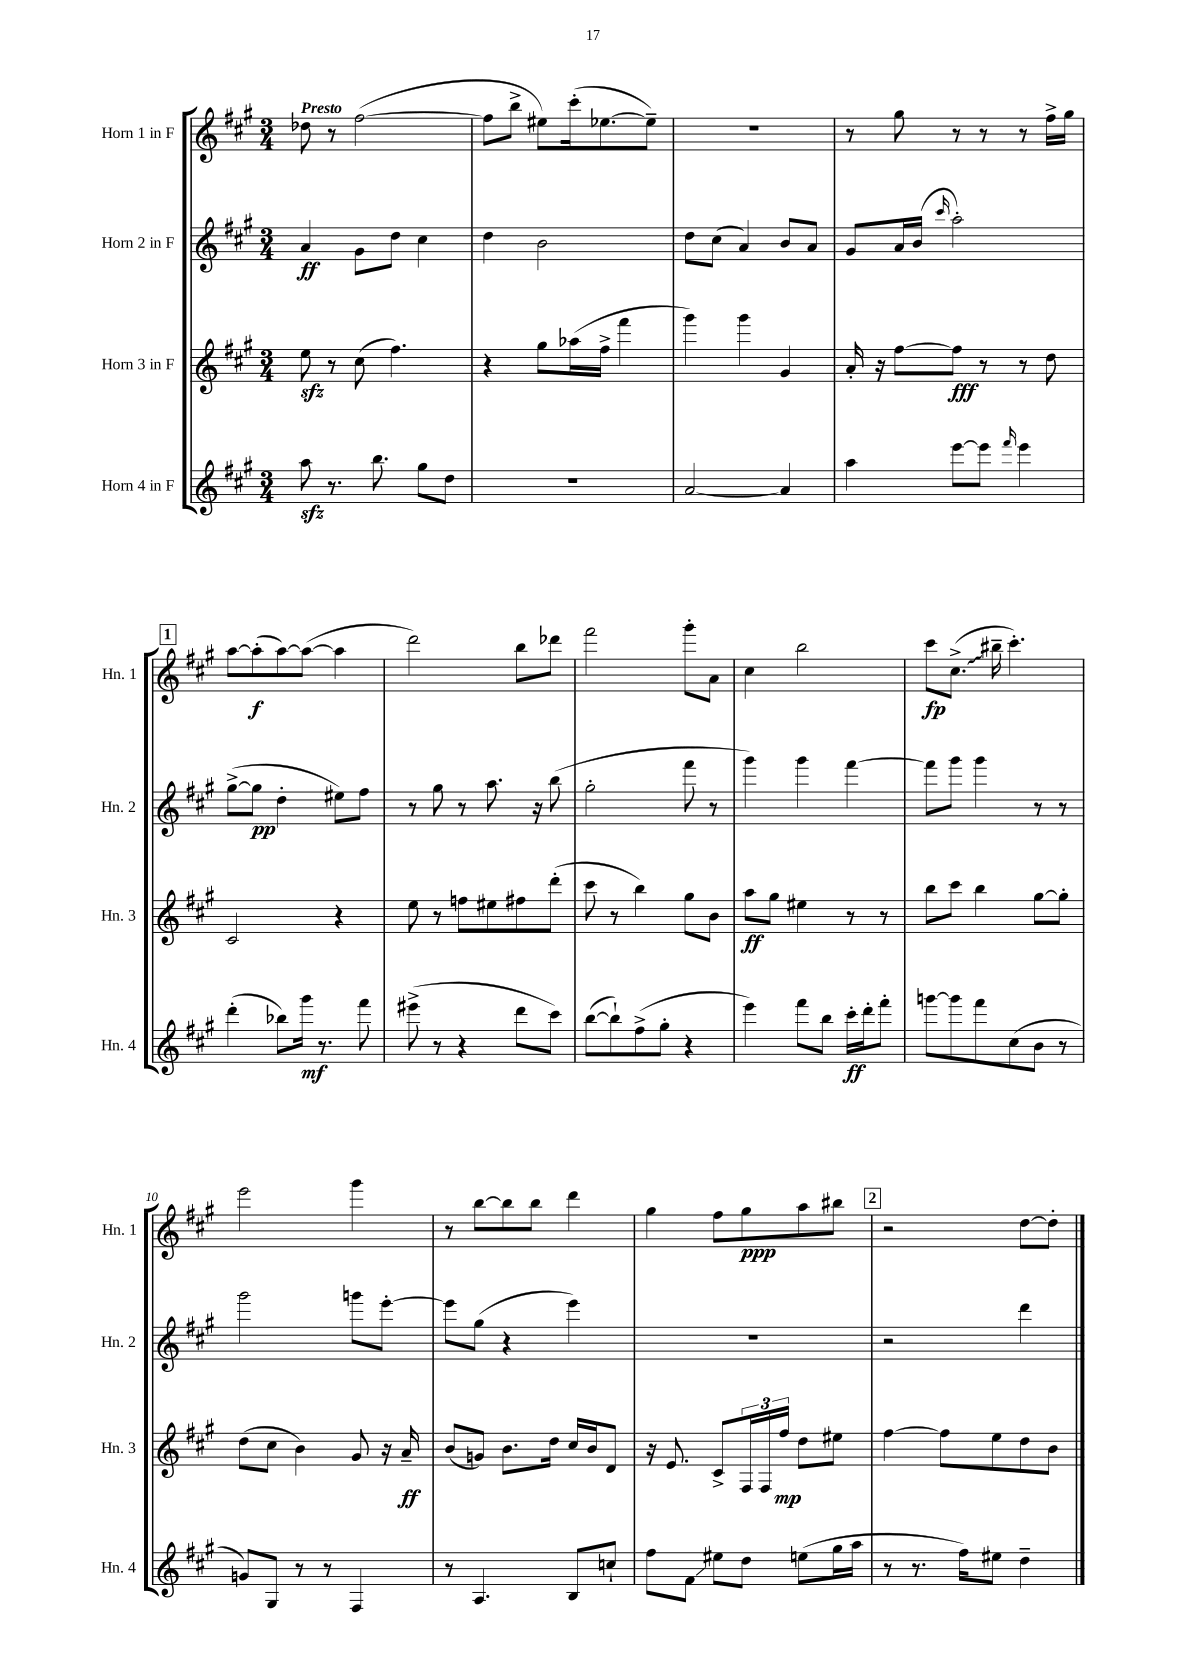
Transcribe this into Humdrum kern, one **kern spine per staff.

**kern	**kern	**kern	**kern
*staff4	*staff3	*staff2	*staff1
*clefG2	*clefG2	*clefG2	*clefG2
*k[f#c#g#]	*k[f#c#g#]	*k[f#c#g#]	*k[f#c#g#]
*M3/4	*M3/4	*M3/4	*M3/4
8aa	8ee	4a	8dd-
8.r	8r	.	8r
.	(8cc#	8g#	([2ff#
8.bb	.	.	.
.	4.ff#)	8dd	.
8gg#	.	4cc#	.
8dd	.	.	.
=	=	=	=
2.r	4r	4dd	8ff#]
.	.	.	8bb^
.	8gg#	2b	8ee#)
.	(16aa-	.	(16ccc#'
.	16ff#^	.	[8.ee-
.	4fff#	.	.
.	.	.	8ee-~])
=	=	=	=
[2a	4ggg#)	8dd	2.r
.	.	(8cc#	.
.	4ggg#	4a)	.
4a]	4g#	8b	.
.	.	8a	.
=	=	=	=
4aa	16a'	8g#	8r
.	16r	.	.
.	[8ff#	16a	8gg#
.	.	(16b	.
.	.	16qqccc#	.
[8eee	8ff#]	2aa')	8r
8eee]	8r	.	8r
16qqfff#	.	.	.
4eee	8r	.	8r
.	8dd	.	16ff#^
.	.	.	16gg#
=	=	=	=
(4ddd'	2c#	([8gg#^	[8aa
.	.	8gg#]	(8aa']
8bb-)	.	4dd'	[8aa)
16ggg#	.	.	(8aa_
8.r	.	.	.
.	4r	8ee#)	4aa]
8fff#	.	8ff#	.
=	=	=	=
(8eee#^	8ee	8r	2ddd)
8r	8r	8gg#	.
4r	8ff	8r	.
.	8ee#	8.aa	.
8ddd	8ff#	.	8bb
.	.	16r	.
8ccc#)	(8ddd'	(8bb	8ddd-
=	=	=	=
([8bb	8ccc#	2gg#'	2fff#
8bb`])	8r	.	.
(8ff#^	4bb)	.	.
8gg#'	.	.	.
4r	8gg#	8fff#	8ggg#'
.	8b	8r	8a
=	=	=	=
4eee)	8aa	4ggg#)	4cc#
.	8gg#	.	.
8fff#	4ee#	4ggg#	2bb
8bb	.	.	.
16ccc#'	8r	[4fff#	.
16ddd'	.	.	.
8fff#'	8r	.	.
=	=	=	=
[8ggg	8bb	8fff#]	8ccc#
8ggg]	8ccc#	8ggg#	(8.cc#^
8fff#	4bb	4ggg#	.
.	.	.	16bb#~
(8cc#	.	.	4.ccc#')
8b	[8gg#	8r	.
8r	8gg#']	8r	.
=	=	=	=
8g)	(8dd	2ggg#	2eee
8G#	8cc#	.	.
8r	4b)	.	.
8r	.	.	.
4F#	8g#	8ggg	4ggg#
.	16r	[8eee'	.
.	16a~	.	.
=	=	=	=
8r	(8b	8eee]	8r
4.A	8g)	(8gg#	[8bb
.	8.b	4r	8bb]
.	.	.	8bb
.	16dd	.	.
8B	16cc#	4eee)	4ddd
.	16b	.	.
8cc`	8d	.	.
=	=	=	=
8ff#	16r	2.r	4gg#
.	8.e	.	.
8f#	.	.	.
8ee#	8c#^	.	8ff#
8dd	24F#	.	8gg#
.	24F#	.	.
.	24ff#	.	.
(8ee	8dd	.	8aa
16gg#	8ee#	.	8bb#
16aa	.	.	.
=	=	=	=
8r	[4ff#	2r	2r
8.r	.	.	.
.	8ff#]	.	.
16ff#)	.	.	.
8ee#	8ee	.	.
4dd~	8dd	4ddd	[8dd
.	8b	.	8dd']
==	==	==	==
*-	*-	*-	*-
